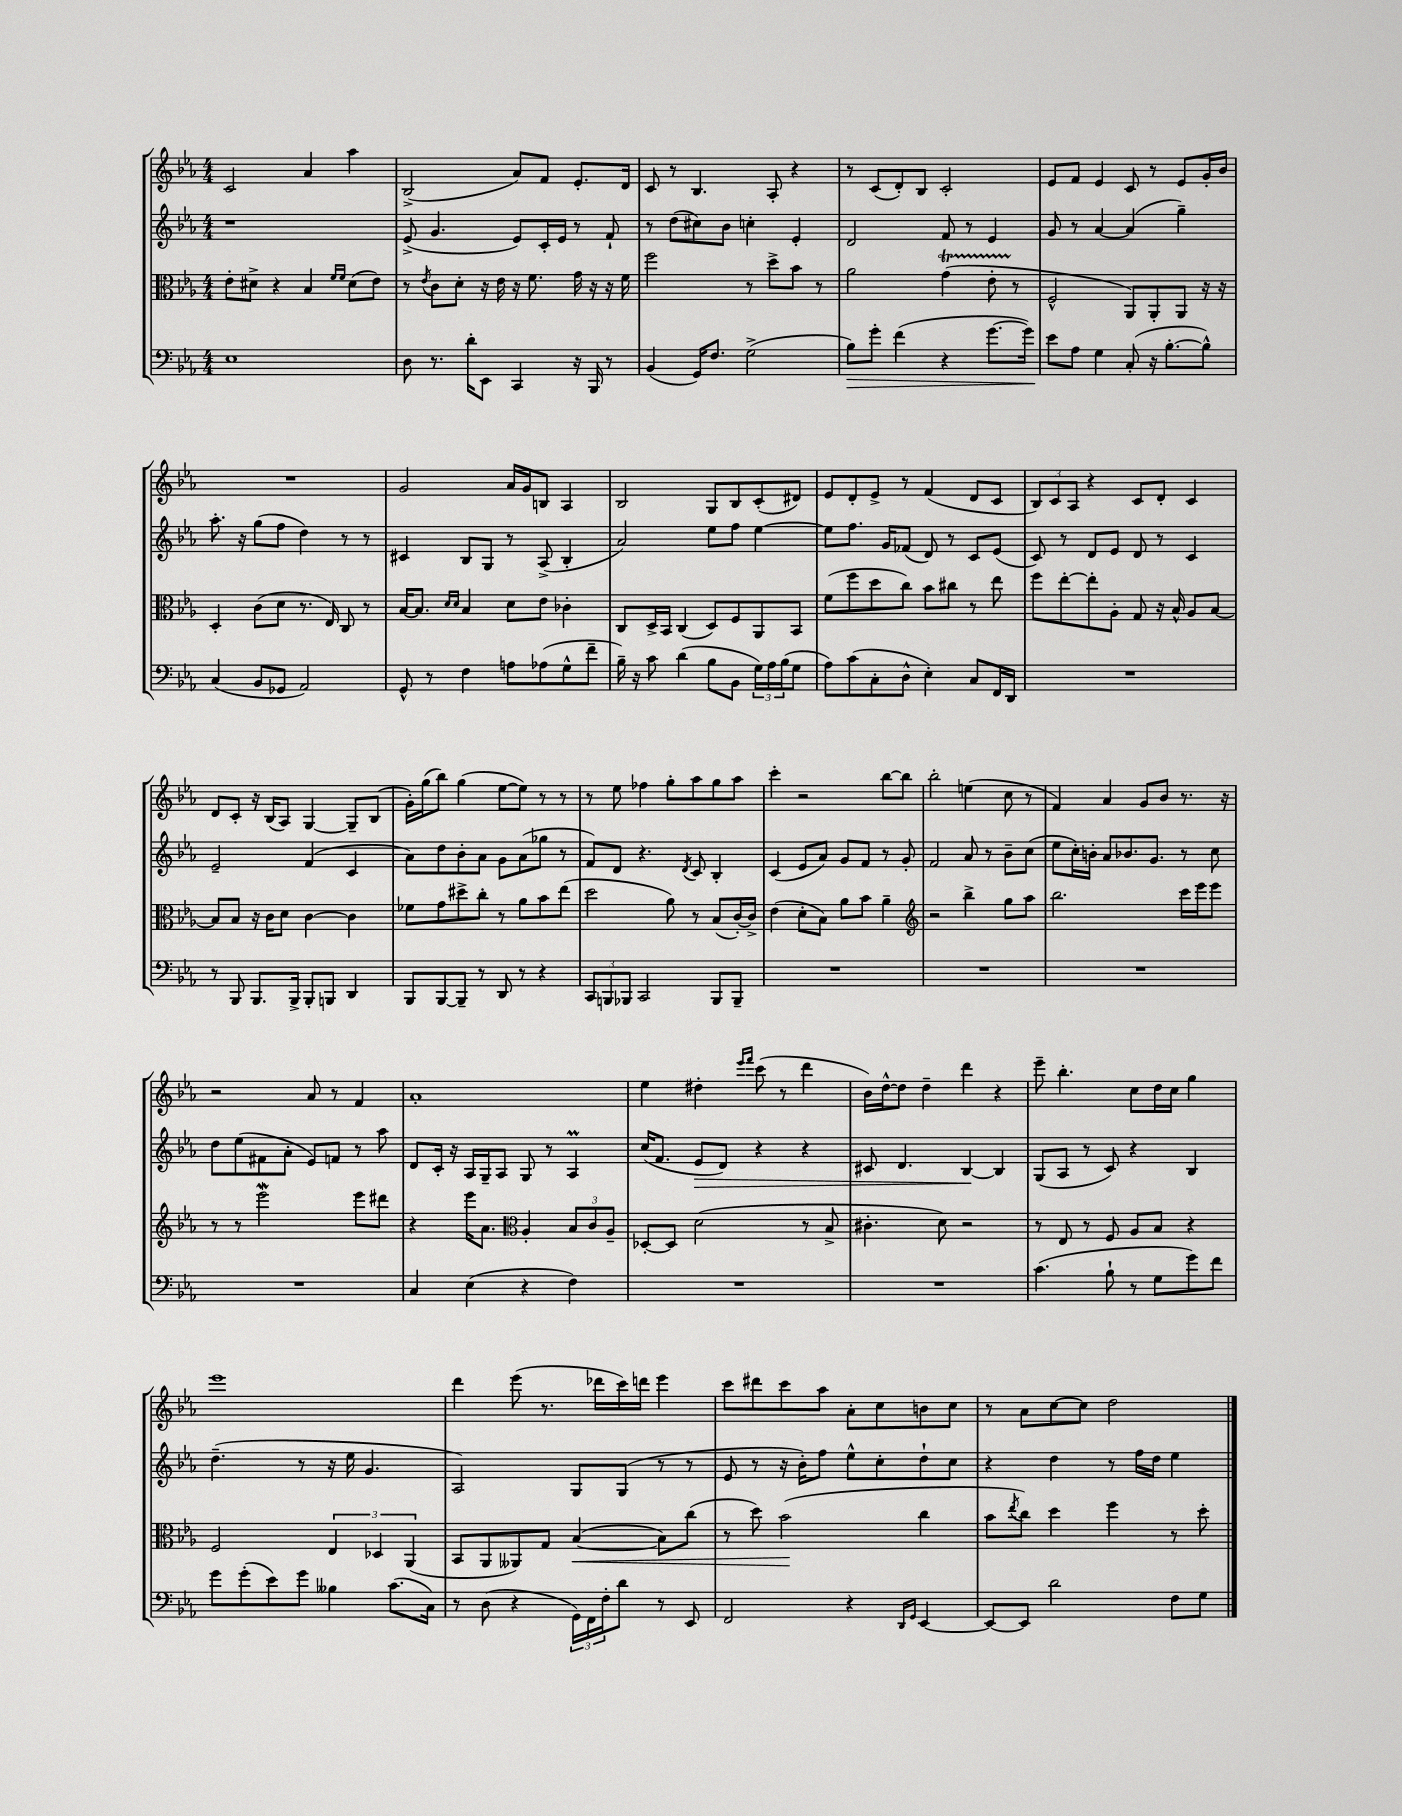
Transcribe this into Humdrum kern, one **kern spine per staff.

**kern	**dynam	**kern	**dynam	**kern	**dynam	**kern
*part4	*part4	*part3	*part3	*part2	*part2	*part1
*staff4	*staff4	*staff3	*staff3	*staff2	*staff2	*staff1
*clefF4	*	*clefC3	*	*clefG2	*	*clefG2
*k[b-e-a-]	*	*k[b-e-a-]	*	*k[b-e-a-]	*	*k[b-e-a-]
*M4/4	*	*M4/4	*	*M4/4	*	*M4/4
=49	=49	=49	=49	=49	=49	=49
1E-	.	8e-'\L	.	1r	.	2c/
.	.	8d#X^\J	.	.	.	.
.	.	4r	.	.	.	.
.	.	4B-/	.	.	.	4a-/
.	.	16qqf/LL	.	.	.	.
.	.	16qqf/JJ	.	.	.	.
.	.	(8d#\L	.	.	.	4aa-\
.	.	8e-\J)	.	.	.	.
=50	=50	=50	=50	=50	=50	=50
8D\	.	8r	.	(8e-^/	.	(2B-^/
.	.	8qe-/	.	.	.	.
8.r	.	8c\L	.	4.g/	.	.
.	.	8d'\J	.	.	.	.
16d'\KL	.	.	.	.	.	.
8EE-\J	.	16r	.	.	.	.
.	.	16e-\	.	.	.	.
4CC/	.	16r	.	8e-/L)	.	8a-/L)
.	.	8.f\	.	.	.	.
.	.	.	.	16c'/L	.	8f/J
.	.	.	.	16e-/JJ	.	.
16r	.	16g\	.	8r	.	8.e-'/L
16BBB-/	.	16r	.	.	.	.
8r	.	16r	.	8f`/	.	.
.	.	16f\	.	.	.	16d/Jk
=51	=51	=51	=51	=51	=51	=51
(4BB-/	.	2ff\	.	8r	.	8c/
.	.	.	.	(8dd\L	.	8r
16GG/KL)	.	.	.	8cc#X\)	.	4.B-/
8.F/J	.	.	.	.	.	.
.	.	.	.	8b-\J	.	.
(2G^\	.	8r	.	4ccn'\	.	.
.	.	8dd^\L	.	.	.	8A-'/
.	.	8b-\J	.	4e-'/	.	4r
.	.	8r	.	.	.	.
=52	=52	=52	=52	=52	=52	=52
!	!LO:HP:b	!	!	!	!	!
8B-\L)	>	2a-\	.	2d/	.	8r
8g'\J	.	.	.	.	.	(8c/L
(4f\	.	.	.	.	.	8d'/)
.	.	.	.	.	.	8B-/J
4r	.	(4gt\	.	8f/	.	2c'/
.	.	.	.	8r	.	.
[8.g\L	.	8e-TTT'\	.	4e-/	.	.
.	.	8r	.	.	.	.
16g\Jk])	.	.	.	.	.	.
=53	=53	=53	=53	=53	=53	=53
8e-\L	.	2F^^/	.	8g/	.	8e-/L
8A-\J	]	.	.	8r	.	8f/J
4G\	.	.	.	[4a-/	.	4e-/
(8C'/	.	8AA-/L)	.	(4a-/]	.	8c/
16r	.	8AA-'/	.	.	.	8r
[8.B-'\L	.	.	.	.	.	.
.	.	8AA-/J	.	4gg~\)	.	8e-/L
8B-^^\J])	.	16r	.	.	.	16g'/L
.	.	16r	.	.	.	16b-/JJ
!!LO:LB:g=z
=54	=54	=54	=54	=54	=54	=54
(4C/	.	4D'/	.	8.aa-'\	.	1r
.	.	.	.	16r	.	.
8BB-/L	.	(8c\L	.	(8gg\L	.	.
8GG-X/J	.	8d\J	.	8ff\J	.	.
2AA-/)	.	8.r	.	4dd\)	.	.
.	.	16E-/)	.	.	.	.
.	.	8C/	.	8r	.	.
.	.	8r	.	8r	.	.
=55	=55	=55	=55	=55	=55	=55
8GG^^/	.	[16B-/KL	.	4c#X/	.	2g/
.	.	8.B-/J]	.	.	.	.
8r	.	.	.	.	.	.
.	.	16qqd/LL	.	.	.	.
.	.	16qqd/JJ	.	.	.	.
4F\	.	4B-/	.	8B-/L	.	.
.	.	.	.	8G/J	.	.
8An\L	.	8d\L	.	8r	.	16a-/LL
.	.	.	.	.	.	16g/J
(8A-X\	.	8e-\J	.	(8A-^/	.	8Bn/J
8G^^\	.	4c-X'\	.	4B-'/	.	4A-/
8f~\J	.	.	.	.	.	.
=56	=56	=56	=56	=56	=56	=56
16B-~\)	.	8C/L	.	2a-/)	.	2B-/
16r	.	.	.	.	.	.
8c\	.	16D^/L	.	.	.	.
.	.	16BB-/JJ	.	.	.	.
(4d\	.	(4C/	.	.	.	.
8B-\L	.	8D/L)	.	8ee-\L	.	8G/L
8BB-\J	.	8F/	.	8ff\J	.	8B-/
24G\LL)	.	8AA-/	.	[4ee-\	.	(8c'/
24A-\	.	.	.	.	.	.
(24B-\J	.	.	.	.	.	.
8G\J	.	8BB-/J	.	.	.	8d#X/J)
=57	=57	=57	=57	=57	=57	=57
8A-\L)	.	(8f\L	.	8ee-\L]	.	8e-/L
(8c\	.	8ff\	.	8.ff\J	.	8d'/
8C'\	.	8dd\	.	.	.	8e-^/J
.	.	.	.	16g/KL	.	.
8D^^\J	.	8cc\J)	.	(8f-X/J	.	8r
4E-'\)	.	8b-\L	.	8d/)	.	(4f/
.	.	8cc#X\J	.	8r	.	.
8C/L	.	8r	.	8c/L	.	8d/L
16FF/L	.	8ee-\	.	(8e-/J	.	8c/J
16DD/JJ	.	.	.	.	.	.
=58	=58	=58	=58	=58	=58	=58
1r	.	8ff\L	.	8c/)	.	12B-/L)
.	.	.	.	.	.	12c/
.	.	[8ee-'\	.	8r	.	.
.	.	.	.	.	.	12A-/J
.	.	8ee-'\]	.	8d/L	.	4r
.	.	8A-'\J	.	8e-/J	.	.
.	.	8G/	.	8d/	.	8c/L
.	.	16r	.	8r	.	8d'/J
.	.	16B-^^/	.	.	.	.
.	.	8A-/L	.	4c/	.	4c/
.	.	[8B-/J	.	.	.	.
!!LO:LB:g=z
=59	=59	=59	=59	=59	=59	=59
8r	.	8B-/L]	.	2e-~/	.	8d/L
8BBB-/	.	8B-/J	.	.	.	8c'/J
8.BBB-/L	.	16r	.	.	.	16r
.	.	16c\KL	.	.	.	(16B-/KL
.	.	8d\J	.	.	.	8A-/J)
16BBB-^/Jk	.	.	.	.	.	.
8BBB-'/L	.	[4c\	.	(4f/	.	[4G/
8BBBn/J	.	.	.	.	.	.
4DD/	.	4c\]	.	4c/	.	8G~/L]
.	.	.	.	.	.	(8B-/J
=60	=60	=60	=60	=60	=60	=60
8BBB-/L	.	8f-X\L	.	8a-\L)	.	16g'\LL)
.	.	.	.	.	.	(16gg\J
[8BBB-/	.	8g\	.	8dd\	.	8bb-\J)
8BBB-~/J]	.	8dd#X^\	.	8b-'\	.	(4gg\
8r	.	8cc'\J	.	8a-\J	.	.
8DD/	.	8r	.	8g\L	.	[8ee-\L
8r	.	8a-\L	.	(8a-\	.	8ee-\J])
4r	.	8b-\	.	8gg-X\J	.	8r
.	.	(8ee-\J	.	8r	.	8r
=61	=61	=61	=61	=61	=61	=61
12CC/L	.	2dd\	.	8f/L)	.	8r
12BBBn/	.	.	.	.	.	.
.	.	.	.	8d/J	.	8ee-\
12BBB-X/J	.	.	.	.	.	.
2CC/	.	.	.	4.r	.	4ff-X\
.	.	8a-\)	.	.	.	8gg'\L
.	.	.	.	8qd/	.	.
.	.	8r	.	8c/	.	8aa-\
8BBB-/L	.	(8B-/L	.	4B-'/	.	8gg\
8BBB-~/J	.	[16c'/L)	.	.	.	8aa-\J
.	.	16c^/JJ]	.	.	.	.
=62	=62	=62	=62	=62	=62	=62
1r	.	(4e-\	.	(4c/	.	4ccc'\
.	.	8d'\L	.	8e-/L	.	2r
.	.	8B-\J)	.	8a-/J)	.	.
.	.	8a-\L	.	8g/L	.	.
.	.	8b-\J	.	8f/J	.	.
.	.	4a-~\	.	8r	.	[8bb-\L
.	.	.	.	8g'/	.	8bb-\J]
=63	=63	=63	=63	=63	=63	=63
*	*	*clefG2	*	*	*	*
1r	.	2r	.	2f/	.	2bb-'\
.	.	4bb-^\	.	8a-/	.	(4een\
.	.	.	.	8r	.	.
.	.	8gg\L	.	8b-~\L	.	8cc\
.	.	8aa-\J	.	(8cc\J	.	8r
=64	=64	=64	=64	=64	=64	=64
1r	.	2.bb-\	.	8ee-\L	.	4f/)
.	.	.	.	16cc'\L)	.	.
.	.	.	.	16bn'\JJ	.	.
.	.	.	.	8a-/L	.	4a-/
.	.	.	.	8.b-X/	.	.
.	.	.	.	.	.	8g/L
.	.	.	.	8.g/J	.	.
.	.	.	.	.	.	8b-/J
.	.	16ccc\LL	.	8r	.	8.r
.	.	16eee-\J	.	.	.	.
.	.	8eee-\J	.	8cc\	.	.
.	.	.	.	.	.	16r
!!LO:LB:g=z
=65	=65	=65	=65	=65	=65	=65
1r	.	8r	.	8dd\L	.	2r
.	.	8r	.	(8ee-\	.	.
.	.	2eee-w\	.	8f#X\	.	.
.	.	.	.	8a-'\J	.	.
.	.	.	.	8e-/L)	.	8a-/
.	.	.	.	8fn/J	.	8r
.	.	8eee-\L	.	8r	.	4f/
.	.	8ddd#X\J	.	8aa-\	.	.
=66	=66	=66	=66	=66	=66	=66
4C/	.	4r	.	8d/L	.	1a-'
.	.	.	.	16c'/Jk	.	.
.	.	.	.	16r	.	.
(4E-\	.	16eee-\KL	.	16A-/LL	.	.
.	.	8.a-\J	.	16G~/J	.	.
.	.	.	.	8A-/J	.	.
*	*	*clefC3	*	*	*	*
4r	.	4A-'/	.	8G/	.	.
.	.	.	.	8r	.	.
4F\)	.	12B-/L	.	4A-M/	.	.
.	.	12c/	.	.	.	.
.	.	12A-~/J	.	.	.	.
=67	=67	=67	=67	=67	=67	=67
1r	.	[8D-X'/L	.	(16cc/KL	.	4ee-\
.	.	.	.	8.f/J	.	.
.	.	8D-/J]	.	.	.	.
!	!	!	!	!	!LO:HP:b	!
.	.	(2d\	.	8e-/L	>	4dd#X'\
.	.	.	.	8d/J)	.	.
.	.	.	.	.	.	16qqeee-/LL
.	.	.	.	.	.	16qqfff/JJ
.	.	.	.	4r	.	(8ccc\
.	.	.	.	.	.	8r
.	.	8r	.	4r	.	4ddd\
.	.	8B-^/	.	.	.	.
=68	=68	=68	=68	=68	=68	=68
1r	.	4.c#X'\	.	8c#X/	.	16b-\LL)
.	.	.	.	.	.	[16dd^^\J
.	.	.	.	4.d/	.	8dd\J]
.	.	.	.	.	.	4dd~\
.	.	8d\)	.	.	.	.
.	.	2r	.	[4B-/	.	4ddd\
.	.	.	.	4B-/]	]	4r
=69	=69	=69	=69	=69	=69	=69
(4.c\	.	8r	.	(8G/L	.	8eee-~\
.	.	8E-/	.	8A-/J	.	4.bb-'\
.	.	8r	.	8r	.	.
8B-`\	.	8F/	.	8c/)	.	.
8r	.	8A-/L	.	4r	.	8cc\L
8G\L	.	8B-/J	.	.	.	16dd\L
.	.	.	.	.	.	16cc\JJ
8g\)	.	4r	.	4B-/	.	4gg\
8f\J	.	.	.	.	.	.
!!LO:LB:g=z
=70	=70	=70	=70	=70	=70	=70
8g\L	.	2F/	.	(4.dd~\	.	1eee-
(8g'\	.	.	.	.	.	.
8e-\)	.	.	.	.	.	.
8g\J	.	.	.	8r	.	.
4B--X\	.	6E-/	.	16r	.	.
.	.	.	.	16ee-\	.	.
.	.	.	.	4.g/	.	.
.	.	6D-X/	.	.	.	.
(8.c\L	.	.	.	.	.	.
.	.	(6AA-/	.	.	.	.
16C\Jk)	.	.	.	.	.	.
=71	=71	=71	=71	=71	=71	=71
8r	.	8BB-/L	.	2A-/)	.	4ddd\
(8D\	.	8AA-/	.	.	.	.
4r	.	8AA--X/)	.	.	.	(8eee-\
.	.	8G/J	.	.	.	8.r
!	!	!	!LO:HP:b	!	!	!
24GG\LL)	.	([4B-/	<	8G/L	.	.
24FF\	.	.	.	.	.	.
.	.	.	.	.	.	16ddd-X\LL
24F'\J	.	.	.	.	.	.
8d\J	.	.	.	(8G/J	.	16ccc\)
.	.	.	.	.	.	16dddn\JJ
8r	.	8B-\L])	.	8r	.	4eee-\
8EE-/	.	(8cc\J	.	8r	.	.
=72	=72	=72	=72	=72	=72	=72
2FF/	.	8r	.	8e-/	.	8ccc\L
.	.	8dd\)	.	8r	.	8ddd#X\
.	.	(2b-\	.	16r	.	8ccc\
.	.	.	.	16b-'\KL)	.	.
.	.	.	.	8ff\J	.	8aa-\J
4r	.	.	.	8ee-^^\L	.	8a-'\L
.	.	.	.	8cc'\	.	8cc\
16qqDD/LL	.	.	.	.	.	.
16qqGG/JJ	.	.	.	.	.	.
[4EE-/	.	4cc\	[	8dd`\	.	8bn\
.	.	.	.	8cc\J	.	8cc\J
=73	=73	=73	=73	=73	=73	=73
8EE-/L_	.	8b-\L	.	4r	.	8r
.	.	8qee-/	.	.	.	.
8EE-/J]	.	8cc\J)	.	.	.	8a-\L
2d\	.	4dd\	.	4dd\	.	[8cc\
.	.	.	.	.	.	8cc\J]
.	.	4ff\	.	8r	.	2dd\
.	.	.	.	16ff\LL	.	.
.	.	.	.	16dd\JJ	.	.
8F\L	.	8r	.	4ee-\	.	.
8G\J	.	8dd'\	.	.	.	.
==	==	==	==	==	==	==
*-	*-	*-	*-	*-	*-	*-
